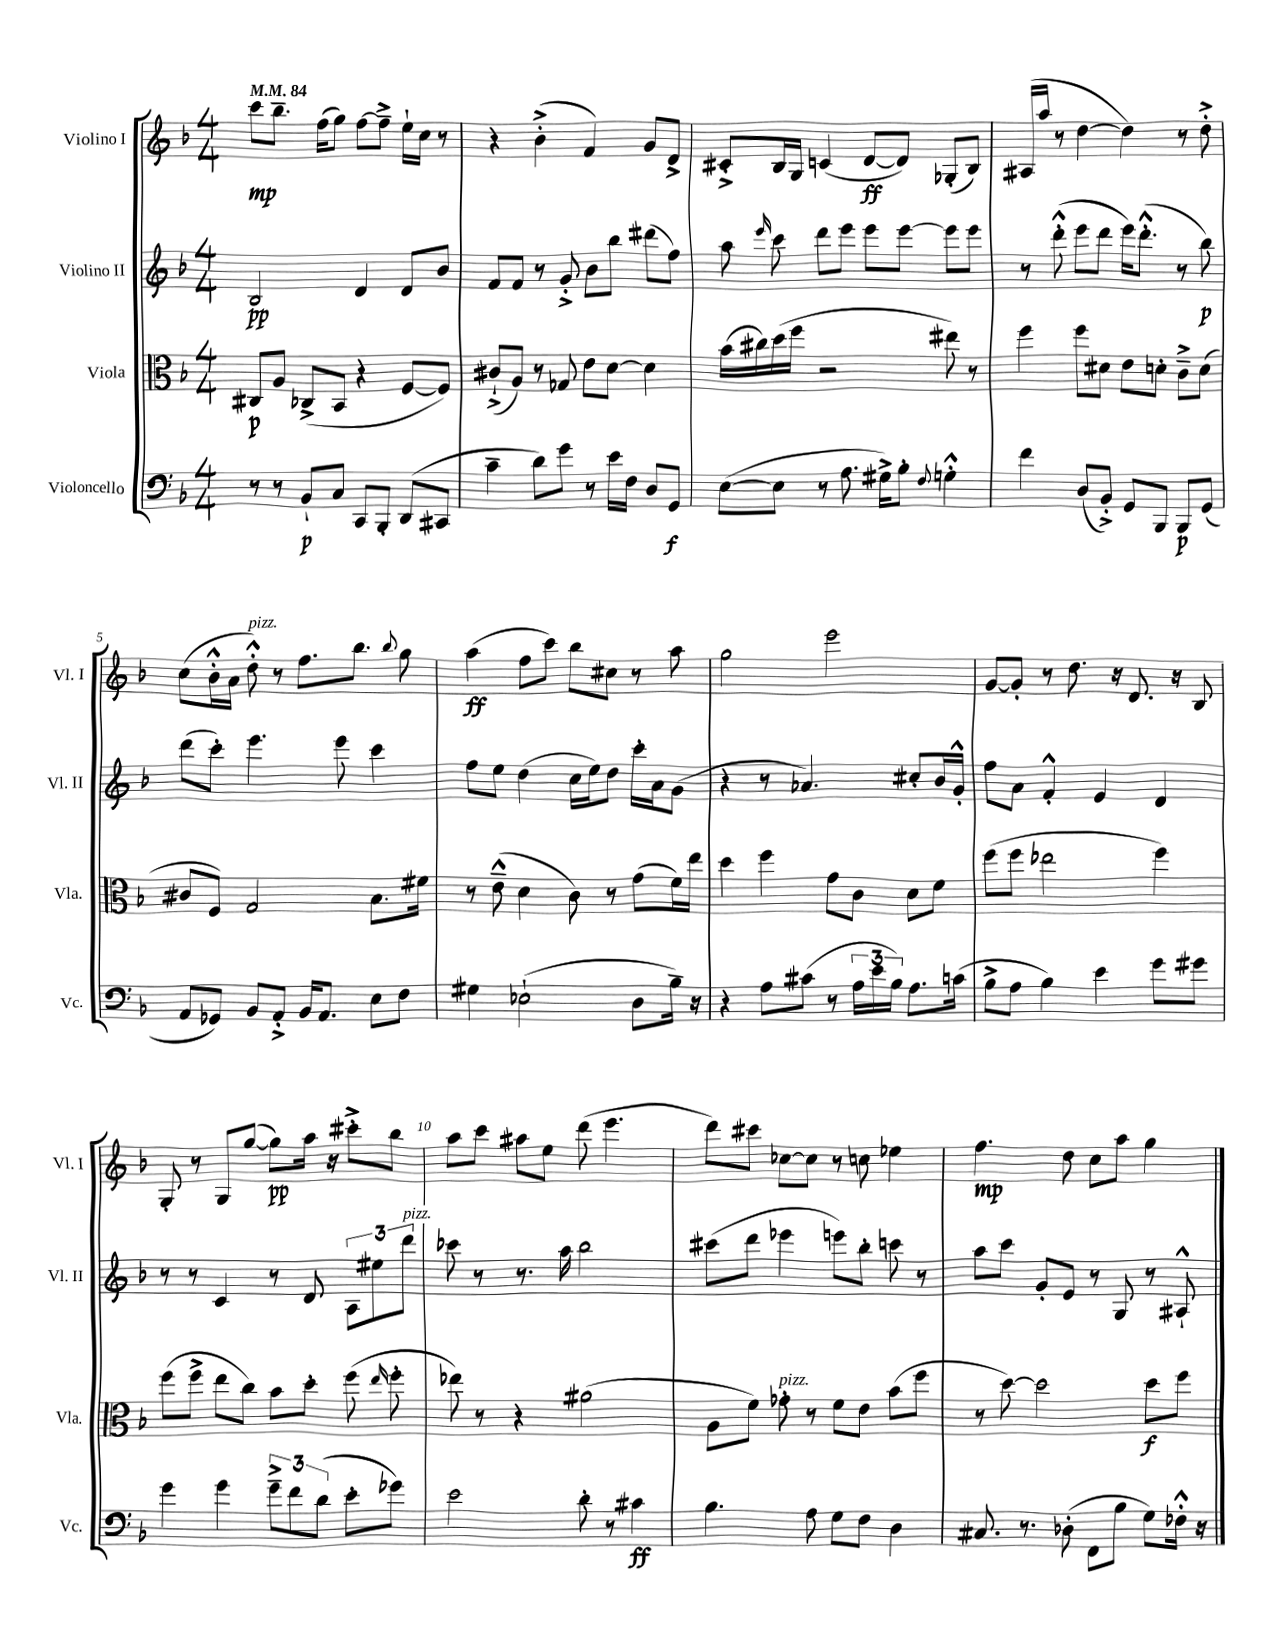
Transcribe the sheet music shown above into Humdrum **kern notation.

**kern	**dynam	**kern	**dynam	**kern	**dynam	**kern	**dynam
*part4	*part4	*part3	*part3	*part2	*part2	*part1	*part1
*staff4	*staff4	*staff3	*staff3	*staff2	*staff2	*staff1	*staff1
*I"Violoncello	*	*I"Viola	*	*I"Violino II	*	*I"Violino I	*
*I'Vc.	*	*I'Vla.	*	*I'Vl. II	*	*I'Vl. I	*
*clefF4	*	*clefC3	*	*clefG2	*	*clefG2	*
*k[b-]	*	*k[b-]	*	*k[b-]	*	*k[b-]	*
*M4/4	*	*M4/4	*	*M4/4	*	*M4/4	*
*MM84	*	*MM84	*	*MM84	*	*MM84	*
=1	=1	=1	=1	=1	=1	=1	=1
8r	.	8C#X/L	p	2B-/	pp	8ccc\L	mp
8r	.	8A/J	.	.	.	8.bb-~\J	.
8BB-`/L	p	(8C-X^/L	.	.	.	.	.
.	.	.	.	.	.	(16ff\KL	.
8C/J	.	8BB-/J	.	.	.	8gg\J)	.
8CC/L	.	4r	.	4d/	.	[8ff\L	.
8BBB-'/J	.	.	.	.	.	8ff~^\J]	.
(8DD/L	.	[8F/L	.	8d/L	.	16ee`\LL	.
.	.	.	.	.	.	16cc\JJ	.
8CC#X/J	.	8F/J])	.	8b-/J	.	8r	.
=2	=2	=2	=2	=2	=2	=2	=2
4c~\	.	(8c#X`^/L	.	8f/L	.	4r	.
.	.	8A/J)	.	8f/J	.	.	.
8d\L)	.	8r	.	8r	.	(4b-'^\	.
8g\J	.	8G-X/	.	8g'^/	.	.	.
8r	.	8e\L	.	8b-\L	.	4f/)	.
16e\LL	.	[8d\J	.	8bb-\J	.	.	.
16F\JJ	.	.	.	.	.	.	.
8D/L	.	4d\]	.	(8ddd#X\L	.	8g/L	.
8GG/J	f	.	.	8ff\J)	.	8d^/J	.
=3	=3	=3	=3	=3	=3	=3	=3
([8E\L	.	(16b-\LL	.	8aa\	.	8c#X'^/L	.
.	.	16cc#X\)	.	.	.	.	.
.	.	.	.	16qqeee/	.	.	.
8E\J]	.	(16dd\	.	8ccc\	.	16B-/L	.
.	.	16ff\JJ	.	.	.	16G/JJ	.
8r	.	2r	.	8ddd\L	.	(4cn/	.
8.A\	.	.	.	8eee\J	.	.	.
.	.	.	.	8eee\L	.	[8d/L	ff
16G#X^\KL)	.	.	.	.	.	.	.
8B-'\J	.	.	.	[8eee\J	.	8d/J])	.
8qqF/	.	.	.	.	.	.	.
4Gn'^^\	.	8ee#X\)	.	8eee\L]	.	(8G-X'/L	.
.	.	8r	.	8eee\J	.	8B-/J)	.
=4	=4	=4	=4	=4	=4	=4	=4
4f\	.	4ff\	.	8r	.	(16A#X/LL	.
.	.	.	.	.	.	16aa/JJ	.
.	.	.	.	(8ddd'^^\	.	8r	.
(8D/L	.	8ff\L	.	8eee\L	.	[4dd\	.
8BB-'^/J)	.	8d#X\J	.	8ddd\J	.	.	.
8GG/L	.	8e\L	.	16eee\KL)	.	4dd\])	.
.	.	.	.	(8.ddd'^^\J	.	.	.
8BBB-/J	.	8dn'\J	.	.	.	.	.
8BBB-/L	p	8c~^\L	.	8r	.	8r	.
(8GG/J	.	(8d\J	.	8bb-\)	p	8dd'^\	.
!!LO:LB:g=z
=5	=5	=5	=5	=5	=5	=5	=5
8AA/L	.	8c#X/L	.	(8ddd\L	.	(8cc\L	.
8GG-X/J)	.	8F/J)	.	8ccc'\J)	.	16b-'^^\L	.
.	.	.	.	.	.	16a\JJ	.
!	!	!	!	!	!	!LO:TX:a:i:t=pizz.	!
8BB-/L	.	2G/	.	4.eee\	.	8dd'^^\)	.
8AA'^/J	.	.	.	.	.	8r	.
16BB-/KL	.	.	.	.	.	8.ff\L	.
8.AA/J	.	.	.	.	.	.	.
.	.	.	.	8eee\	.	.	.
.	.	.	.	.	.	8.bb-\J	.
8E\L	.	8.B-\L	.	4ccc\	.	.	.
.	.	.	.	.	.	8qqbb-/	.
8F\J	.	.	.	.	.	8gg\	.
.	.	16f#X\Jk	.	.	.	.	.
=6	=6	=6	=6	=6	=6	=6	=6
4G#X\	.	8r	.	8ff\L	.	(4aa\	ff
.	.	(8e~^^\	.	8ee\J	.	.	.
(2E-X`\	.	4d\	.	(4dd\	.	8ff\L	.
.	.	.	.	.	.	8ccc\J)	.
.	.	8c\)	.	16cc\LL	.	8bb-\L	.
.	.	.	.	16ee\J)	.	.	.
.	.	8r	.	8dd\J	.	8cc#X\J	.
8D\L	.	(8g\L	.	16ccc'\LL	.	8r	.
.	.	.	.	16a\J	.	.	.
16B-~\Jk)	.	16f\L)	.	(8g\J	.	8aa\	.
16r	.	16ee\JJ	.	.	.	.	.
=7	=7	=7	=7	=7	=7	=7	=7
4r	.	4dd\	.	4r	.	2gg\	.
8A\L	.	4ff\	.	8r	.	.	.
(8c#X\J	.	.	.	4.a-X/)	.	.	.
8r	.	8g\L	.	.	.	2eee\	.
24A\LL	.	8c\J	.	.	.	.	.
24e\	.	.	.	.	.	.	.
24B-\JJ)	.	.	.	.	.	.	.
8.A\L	.	8d\L	.	8cc#X'/L	.	.	.
.	.	8f\J	.	16b-/L	.	.	.
(16cn\Jk	.	.	.	16g'^^/JJ	.	.	.
=8	=8	=8	=8	=8	=8	=8	=8
8B-^\L	.	(8ff\L	.	8ff\L	.	[8g/L	.
8A\J	.	8ff\J	.	8a\J	.	8g'/J]	.
4B-\)	.	2ee-X\	.	4f'^^/	.	8r	.
.	.	.	.	.	.	8.dd\	.
4e\	.	.	.	4e/	.	.	.
.	.	.	.	.	.	16r	.
.	.	.	.	.	.	8.d/	.
8g\L	.	4ff\)	.	4d/	.	.	.
.	.	.	.	.	.	16r	.
8g#X\J	.	.	.	.	.	8B-/	.
!!LO:LB:g=z
=9	=9	=9	=9	=9	=9	=9	=9
4g\	.	(8ff\L	.	8r	.	8G'/	.
.	.	8ff^\J	.	8r	.	8r	.
4g\	.	8ee\L	.	4c/	.	8G/L	.
.	.	8cc\J)	.	.	.	([8gg/J	.
12g~^\L	.	8b-\L	.	8r	.	8gg\L])	pp
12f\	.	.	.	.	.	.	.
.	.	8dd'\J	.	8d/	.	16aa\Jk	.
(12d\J	.	.	.	.	.	.	.
.	.	.	.	.	.	16r	.
8e'\L	.	(8ff\	.	12A\L	.	8ccc#X'^\L	.
.	.	.	.	12ee#X\	.	.	.
.	.	16qqee/	.	.	.	.	.
8g-X\J)	.	8ff'\	.	.	.	8bb-\J	.
!	!	!	!	!LO:TX:a:i:t=pizz.	!	!	!
.	.	.	.	12ddd\J	.	.	.
=10	=10	=10	=10	=10	=10	=10	=10
2e\	.	8ee-X\)	.	8ccc-X\	.	8aa\L	.
.	.	8r	.	8r	.	8ccc\J	.
.	.	4r	.	8.r	.	8aa#X\L	.
.	.	.	.	.	.	8ee\J	.
.	.	.	.	16aa\	.	.	.
8d'\	.	(2a#X\	.	2bb-\	.	(8ddd\	.
8r	.	.	.	.	.	4.eee\	.
4c#X\	ff	.	.	.	.	.	.
=11	=11	=11	=11	=11	=11	=11	=11
4.B-\	.	8A\L	.	(8ccc#X\L	.	8ddd\L)	.
.	.	8f\J)	.	8ddd\J	.	8ccc#X\J	.
!	!	!LO:TX:a:i:t=pizz.	!	!	!	!	!
.	.	8g-X'\	.	4eee-X\	.	[8cc-X\L	.
8A\	.	8r	.	.	.	8cc-\J]	.
8G\L	.	8f\L	.	8eeen\L)	.	8r	.
8F\J	.	8e\J	.	8bb-'\J	.	8ccn\	.
4D\	.	(8b-\L	.	8cccn\	.	4ee-X\	.
.	.	8ff\J	.	8r	.	.	.
=12	=12	=12	=12	=12	=12	=12	=12
8.C#X/	.	8r	.	8aa\L	.	4.ff\	mp
.	.	[8dd\)	.	8ccc\J	.	.	.
8.r	.	.	.	.	.	.	.
.	.	2dd\]	.	8g'/L	.	.	.
(8D-X'\	.	.	.	8e/J	.	8dd\	.
8FF\L	.	.	.	8r	.	8cc\L	.
8B-\J	.	.	.	8G/	.	8aa\J	.
8G\L)	.	8dd\L	f	8r	.	4gg\	.
16F-X'^^\Jk	.	8ff\J	.	8A#X`^^/	.	.	.
16r	.	.	.	.	.	.	.
==	==	==	==	==	==	==	==
*-	*-	*-	*-	*-	*-	*-	*-
